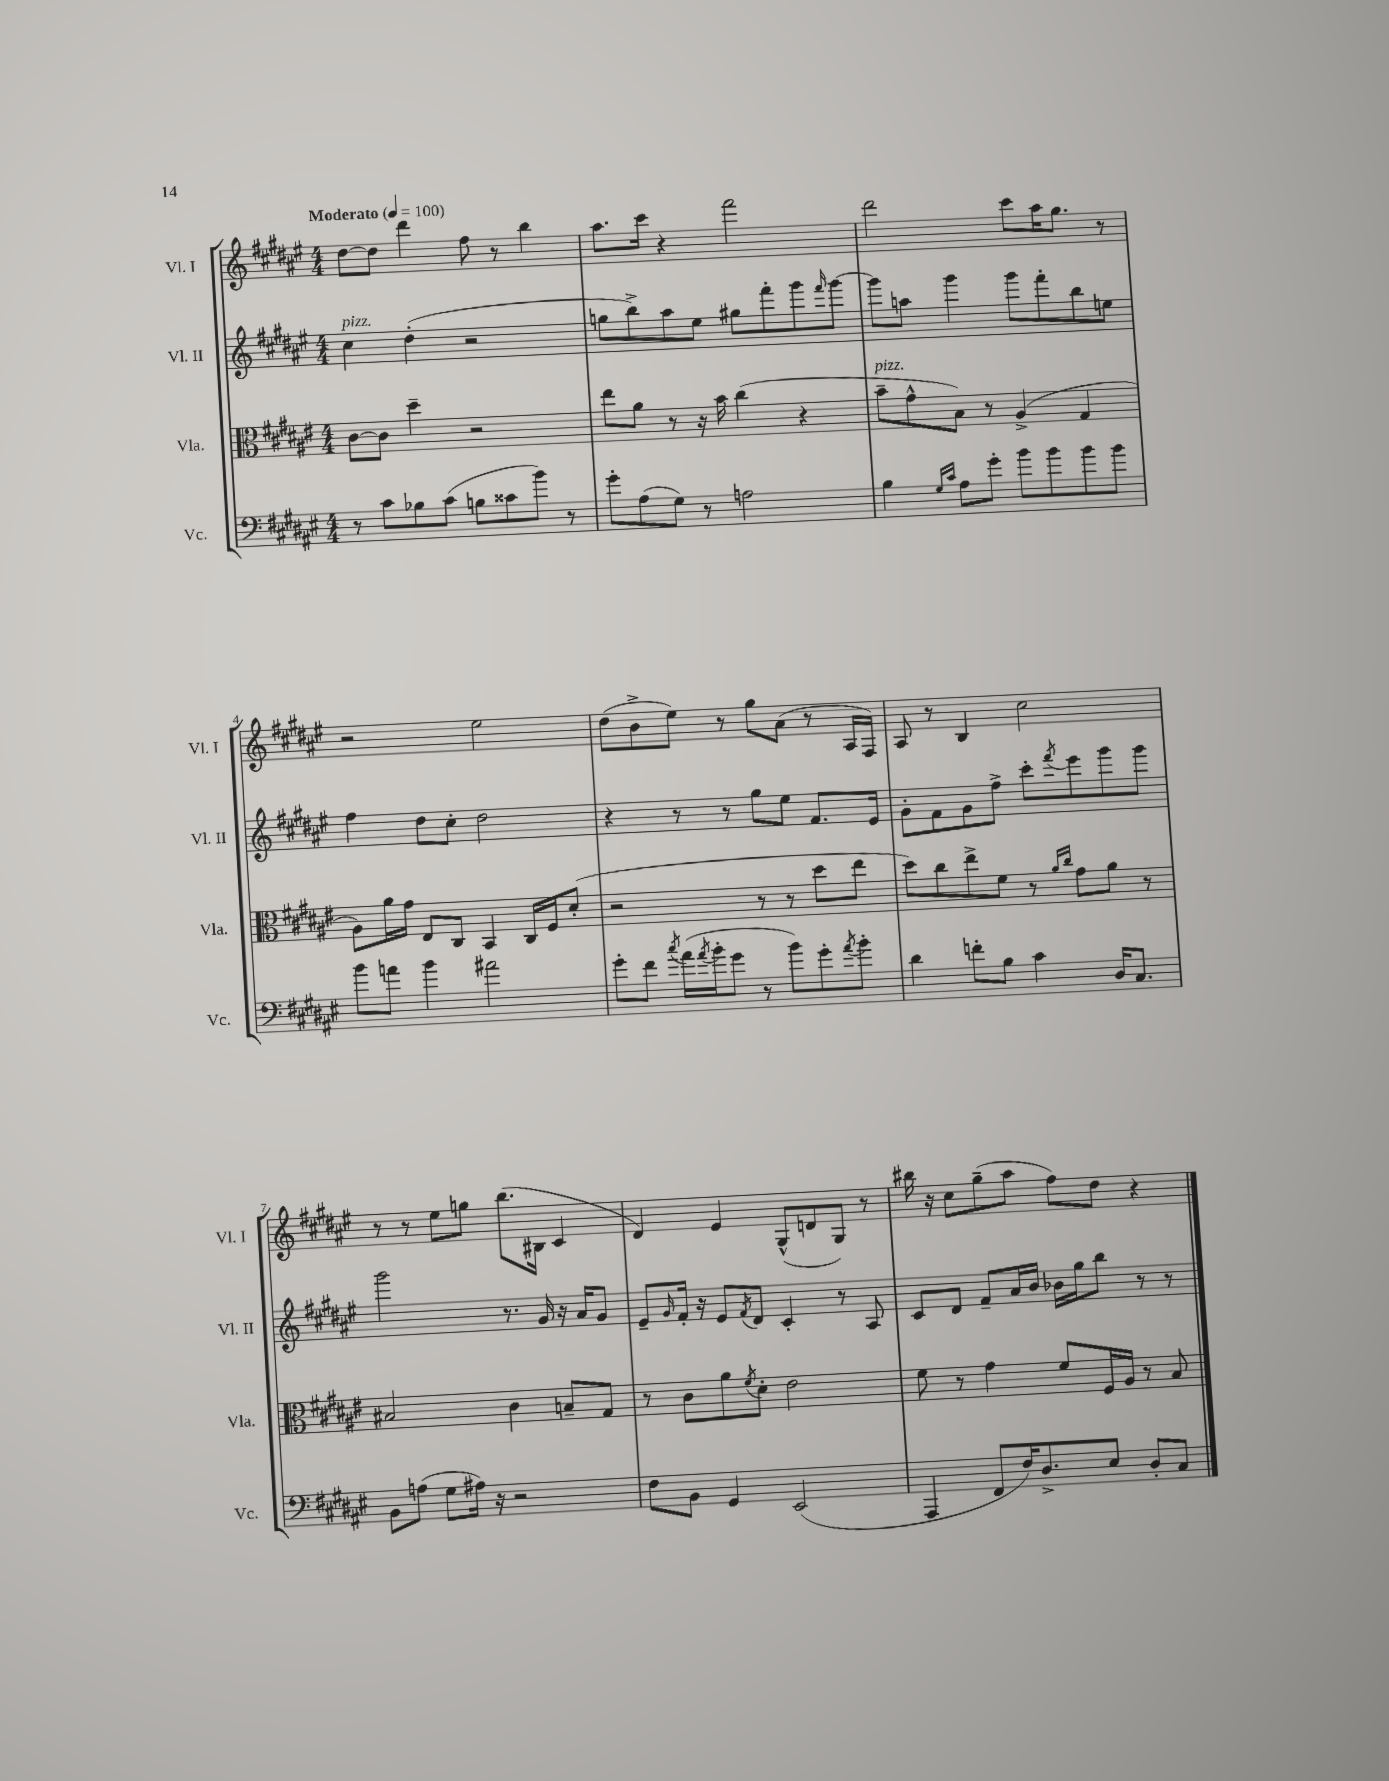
<<
\new StaffGroup <<
\new Staff = "s0" \with { instrumentName = "Vl. I" shortInstrumentName = "Vl. I" } {
    \clef treble \key fis \major \numericTimeSignature \time 4/4 \tempo "Moderato" 4 = 100
    dis''8~ dis''8 dis'''4 fis''8 r8 b''4 |
    ais''8. cis'''16 r4 fis'''2 |
    dis'''2 cis'''8 ais''16 gis''8. r8 |
    r2 eis''2 |
    dis''8( b'8-> eis''8) r8 gis''8 ais'8( r8 ais16 fis16) |
    ais8 r8 b4 cis''2 |
    r8 r8 eis''8 g''8 b''8.( bis16 cis'4 |
    dis'4) eis'4 gis8-^( d'8 gis8) r8 |
    bis''16 r16 cis''8 gis''8--( ais''8 fis''8) dis''8 r4 \bar "|." |
}
\new Staff = "s1" \with { instrumentName = "Vl. II" shortInstrumentName = "Vl. II" } {
    \clef treble \key fis \major \numericTimeSignature \time 4/4
    cis''4^\markup { \italic "pizz." } dis''4-.( r2 |
    g''8 b''8->) ais''8 eis''8 gis''8 fis'''8-. gis'''8 \grace { fis'''16 } gis'''8~ |
    gis'''8 a''8 gis'''4 gis'''8 fis'''8-. b''8 e''8 |
    fis''4 dis''8 cis''8-. dis''2 |
    r4 r8 r8 gis''8 eis''8 fis'8. eis'16 |
    gis'8-. fis'8 gis'8 fis''8-> cis'''8-. \acciaccatura { fis'''8 } eis'''8 gis'''8 gis'''8 |
    gis'''2 r8. gis'16 r16 ais'16 gis'8 |
    eis'8-- \grace { gis'16 } fis'16-. r16 eis'8 \acciaccatura { fis'8 } dis'8 cis'4-. r8 ais8 |
    cis'8 dis'8 fis'8-- ais'16 b'16 bes'16 gis''16 b''8 r8 r8 \bar "|." |
}
\new Staff = "s2" \with { instrumentName = "Vla." shortInstrumentName = "Vla." } {
    \clef alto \key fis \major \numericTimeSignature \time 4/4
    cis'8~ cis'8 dis''4-- r2 |
    eis''8 ais'8 r8 r16 b'16 cis''4( r4 |
    b'8--^\markup { \italic "pizz." } gis'8-^ b8) r8 ais4->( gis4 |
    ais8) ais'16 gis'16 eis8 cis8 b,4 cis16 fis16 dis'8-.( |
    r2 r8 r8 dis''8 eis''8 |
    dis''8) cis''8 eis''8-> fis'8 r8 \grace { ais'16 cis''16 } gis'8 ais'8 r8 |
    bis2 cis'4 b8-- gis8 |
    r8 cis'8 ais'8 \acciaccatura { fis'8 } dis'8-. eis'2 |
    fis'8 r8 gis'4 fis'8 fis16 ais16 r8 b8 \bar "|." |
}
\new Staff = "s3" \with { instrumentName = "Vc." shortInstrumentName = "Vc." } {
    \clef bass \key fis \major \numericTimeSignature \time 4/4
    r8 cis'8 bes8 cis'8( b8 cisis'8 b'8) r8 |
    gis'8-. ais8( gis8) r8 a2 |
    b4 \grace { gis16 cis'16 } ais8 gis'8-. b'8 b'8 b'8 b'8 |
    b'8 a'8 b'4 ais'2 |
    gis'8-. fis'8 \acciaccatura { cis''8 } ais'16( \acciaccatura { ais'8 } b'16-. gis'8 r8 b'8) gis'8-. \acciaccatura { ais'8 } b'8-. |
    dis'4 f'8-. b8 cis'4 dis16 cis8. |
    b,8 a8( gis8 ais16) r16 r2 |
    fis8 b,8 gis,4 eis,2( |
    ais,,4 fis,8 fis16) dis8.-> eis8 dis8-. cis8 \bar "|." |
}
>>
>>
